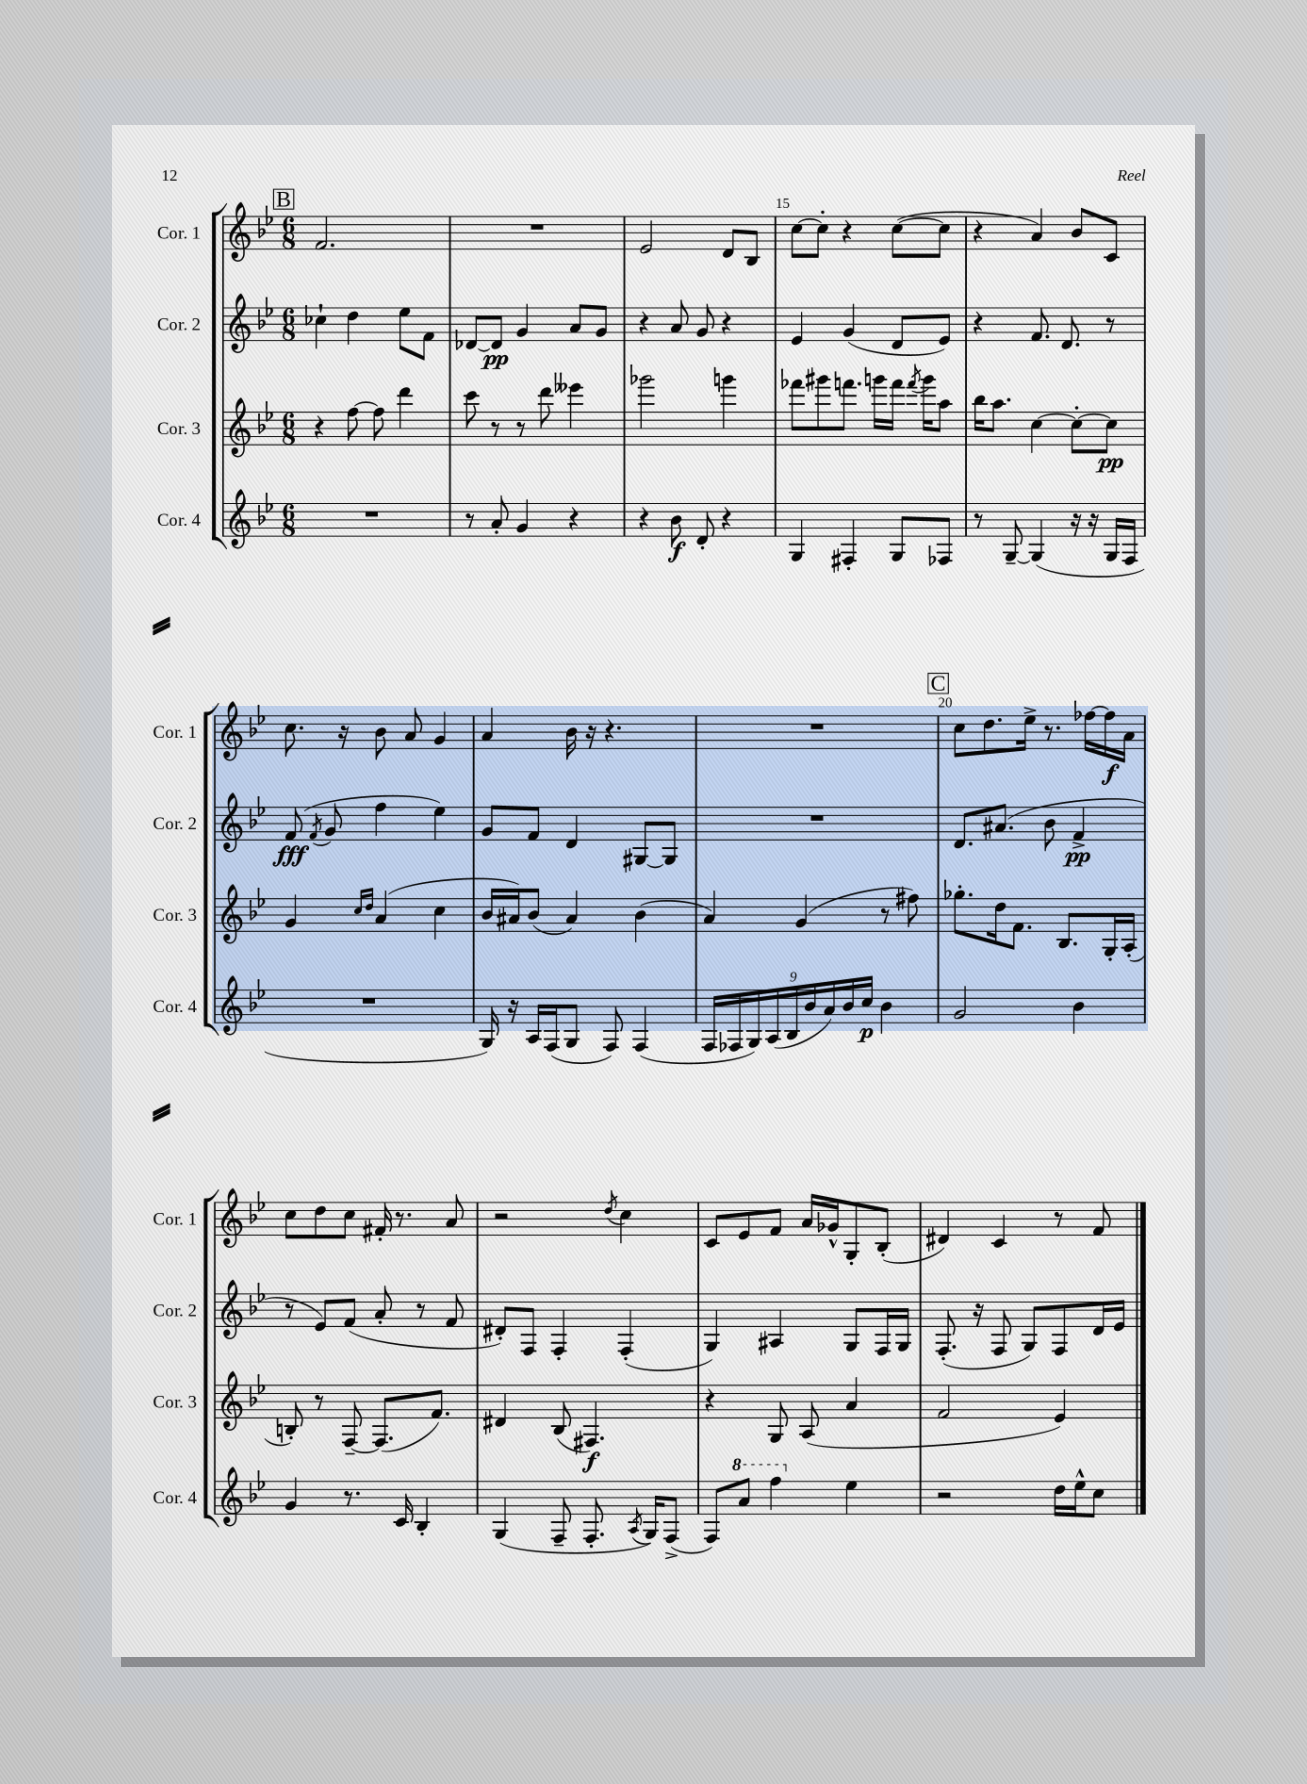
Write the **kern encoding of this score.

**kern	**dynam	**kern	**dynam	**kern	**dynam	**kern	**dynam
*part4	*part4	*part3	*part3	*part2	*part2	*part1	*part1
*staff4	*staff4	*staff3	*staff3	*staff2	*staff2	*staff1	*staff1
*I"Cor. 4	*	*I"Cor. 3	*	*I"Cor. 2	*	*I"Cor. 1	*
*I'Cor. 4	*	*I'Cor. 3	*	*I'Cor. 2	*	*I'Cor. 1	*
*clefG2	*	*clefG2	*	*clefG2	*	*clefG2	*
*k[b-e-]	*	*k[b-e-]	*	*k[b-e-]	*	*k[b-e-]	*
*M6/8	*	*M6/8	*	*M6/8	*	*M6/8	*
!!LO:REH:place=s1:t=B
=12	=12	=12	=12	=12	=12	=12	=12
2.r	.	4r	.	4cc-X`\	.	2.f/	.
.	.	[8ff\	.	4dd\	.	.	.
.	.	8ff\]	.	.	.	.	.
.	.	4ddd\	.	8ee-\L	.	.	.
.	.	.	.	8f\J	.	.	.
=13	=13	=13	=13	=13	=13	=13	=13
8r	.	8ccc\	.	[8d-X/L	.	2.r	.
8a'/	.	8r	.	8d-/J]	pp	.	.
4g/	.	8r	.	4g/	.	.	.
.	.	8ddd\	.	.	.	.	.
4r	.	4eee--X\	.	8a/L	.	.	.
.	.	.	.	8g/J	.	.	.
=14	=14	=14	=14	=14	=14	=14	=14
4r	.	2ggg-X\	.	4r	.	2e-/	.
8b-\	f	.	.	8a/	.	.	.
8d'/	.	.	.	8g/	.	.	.
4r	.	4gggn\	.	4r	.	8d/L	.
.	.	.	.	.	.	8B-/J	.
=15	=15	=15	=15	=15	=15	=15	=15
4G/	.	8fff-X\L	.	4e-/	.	[8cc\L	.
.	.	8ggg#X\	.	.	.	8cc'\J]	.
4F#X'/	.	8.fffn\J	.	(4g/	.	4r	.
.	.	16gggn\LL	.	.	.	.	.
8G/L	.	16fff\JJ	.	8d/L	.	([8cc\L	.
.	.	8qfff/	.	.	.	.	.
.	.	16ggg\KL	.	.	.	.	.
8F-X/J	.	8aa\J	.	8e-/J)	.	8cc\J]	.
=16	=16	=16	=16	=16	=16	=16	=16
8r	.	16bb-\KL	.	4r	.	4r	.
.	.	8.aa\J	.	.	.	.	.
[8G~/	.	.	.	.	.	.	.
(4G/]	.	[4cc\	.	8.f/	.	4a/)	.
.	.	.	.	8.d/	.	.	.
16r	.	8cc'\L_	.	.	.	8b-/L	.
16r	.	.	.	.	.	.	.
16G/LL	.	8cc\J]	pp	8r	.	8c/J	.
16F/JJ	.	.	.	.	.	.	.
!!LO:LB:g=z
=17	=17	=17	=17	=17	=17	=17	=17
2.r	.	4g/	.	(8f/	fff	8.cc\	.
.	.	.	.	8qf/	.	.	.
.	.	.	.	8g/	.	.	.
.	.	.	.	.	.	16r	.
.	.	16qqcc/LL	.	.	.	.	.
.	.	16qqdd/JJ	.	.	.	.	.
.	.	(4a/	.	4ff\	.	8b-\	.
.	.	.	.	.	.	8a/	.
.	.	4cc\	.	4ee-\)	.	4g/	.
=18	=18	=18	=18	=18	=18	=18	=18
16G/)	.	16b-/LL	.	8g/L	.	4a/	.
16r	.	16a#X/J)	.	.	.	.	.
16A/LL	.	(8b-/J	.	8f/J	.	.	.
(16F/J	.	.	.	.	.	.	.
8G/J	.	4a#/)	.	4d/	.	16b-\	.
.	.	.	.	.	.	16r	.
8F/)	.	.	.	.	.	4.r	.
(4F/	.	(4b-\	.	[8G#X/L	.	.	.
.	.	.	.	8G#/J]	.	.	.
=19	=19	=19	=19	=19	=19	=19	=19
18F/LL	.	4a/)	.	2.r	.	2.r	.
18F-X/	.	.	.	.	.	.	.
18G/)	.	.	.	.	.	.	.
(18A/	.	.	.	.	.	.	.
18B-/	.	.	.	.	.	.	.
.	.	(4g/	.	.	.	.	.
18b-/	.	.	.	.	.	.	.
18a/)	.	.	.	.	.	.	.
18b-/	.	.	.	.	.	.	.
18cc/JJ	p	.	.	.	.	.	.
4b-\	.	8r	.	.	.	.	.
.	.	8ff#X\)	.	.	.	.	.
!!LO:REH:place=s1:t=C
=20	=20	=20	=20	=20	=20	=20	=20
2g/	.	8.gg-X'\L	.	8.d/L	.	8cc\L	.
.	.	.	.	.	.	8.dd\	.
.	.	16dd\k	.	(8.a#X/J	.	.	.
.	.	8.f\J	.	.	.	.	.
.	.	.	.	.	.	16ee-^\Jk	.
.	.	.	.	8b-\	.	8.r	.
.	.	8.B-/L	.	.	.	.	.
4b-\	.	.	.	4f^/	pp	.	.
.	.	.	.	.	.	[16ff-X\LL	.
.	.	16G'/L	.	.	.	16ff-\]	f
.	.	(16A'/JJ	.	.	.	16a\JJ	.
!!LO:LB:g=z
=21	=21	=21	=21	=21	=21	=21	=21
4g/	.	8Bn'/)	.	8r	.	8cc\L	.
.	.	8r	.	8e-/L)	.	8dd\	.
8.r	.	[8F~/	.	(8f/J	.	8cc\J	.
.	.	(8.F/L]	.	8a'/	.	16f#X'/	.
16c/	.	.	.	.	.	8.r	.
4B-'/	.	.	.	8r	.	.	.
.	.	8.f/J)	.	.	.	.	.
.	.	.	.	8f/	.	8a/	.
=22	=22	=22	=22	=22	=22	=22	=22
(4G/	.	4d#X/	.	8d#X'/L)	.	2r	.
.	.	.	.	8F/J	.	.	.
8F~/	.	(8B-/	.	4F'/	.	.	.
8.F'/	.	4.F#X/)	f	.	.	.	.
.	.	.	.	.	.	8qdd/	.
.	.	.	.	(4F'/	.	4cc\	.
8qA/	.	.	.	.	.	.	.
16G/KL)	.	.	.	.	.	.	.
(8F^/J	.	.	.	.	.	.	.
=23	=23	=23	=23	=23	=23	=23	=23
8F/L)	.	4r	.	4G/)	.	8c/L	.
*8va	*	*	*	*	*	*	*
8aa/J	.	.	.	.	.	8e-/	.
4fff\	.	8G/	.	4A#X/	.	8f/J	.
.	.	(8A/	.	.	.	16a/LL	.
.	.	.	.	.	.	16g-X^^/J	.
*X8va	*	*	*	*	*	*	*
4ee-\	.	4a/	.	8G/L	.	8G'/	.
.	.	.	.	16F/L	.	(8B-'/J	.
.	.	.	.	16G/JJ	.	.	.
=24	=24	=24	=24	=24	=24	=24	=24
2r	.	2f/	.	(8.F'/	.	4d#X/)	.
.	.	.	.	16r	.	.	.
.	.	.	.	8F/	.	4c/	.
.	.	.	.	8G/L)	.	.	.
16dd\LL	.	4e-/)	.	8F/	.	8r	.
16ee-^^\J	.	.	.	.	.	.	.
8cc\J	.	.	.	16d/L	.	8f/	.
.	.	.	.	16e-/JJ	.	.	.
==	==	==	==	==	==	==	==
*-	*-	*-	*-	*-	*-	*-	*-
